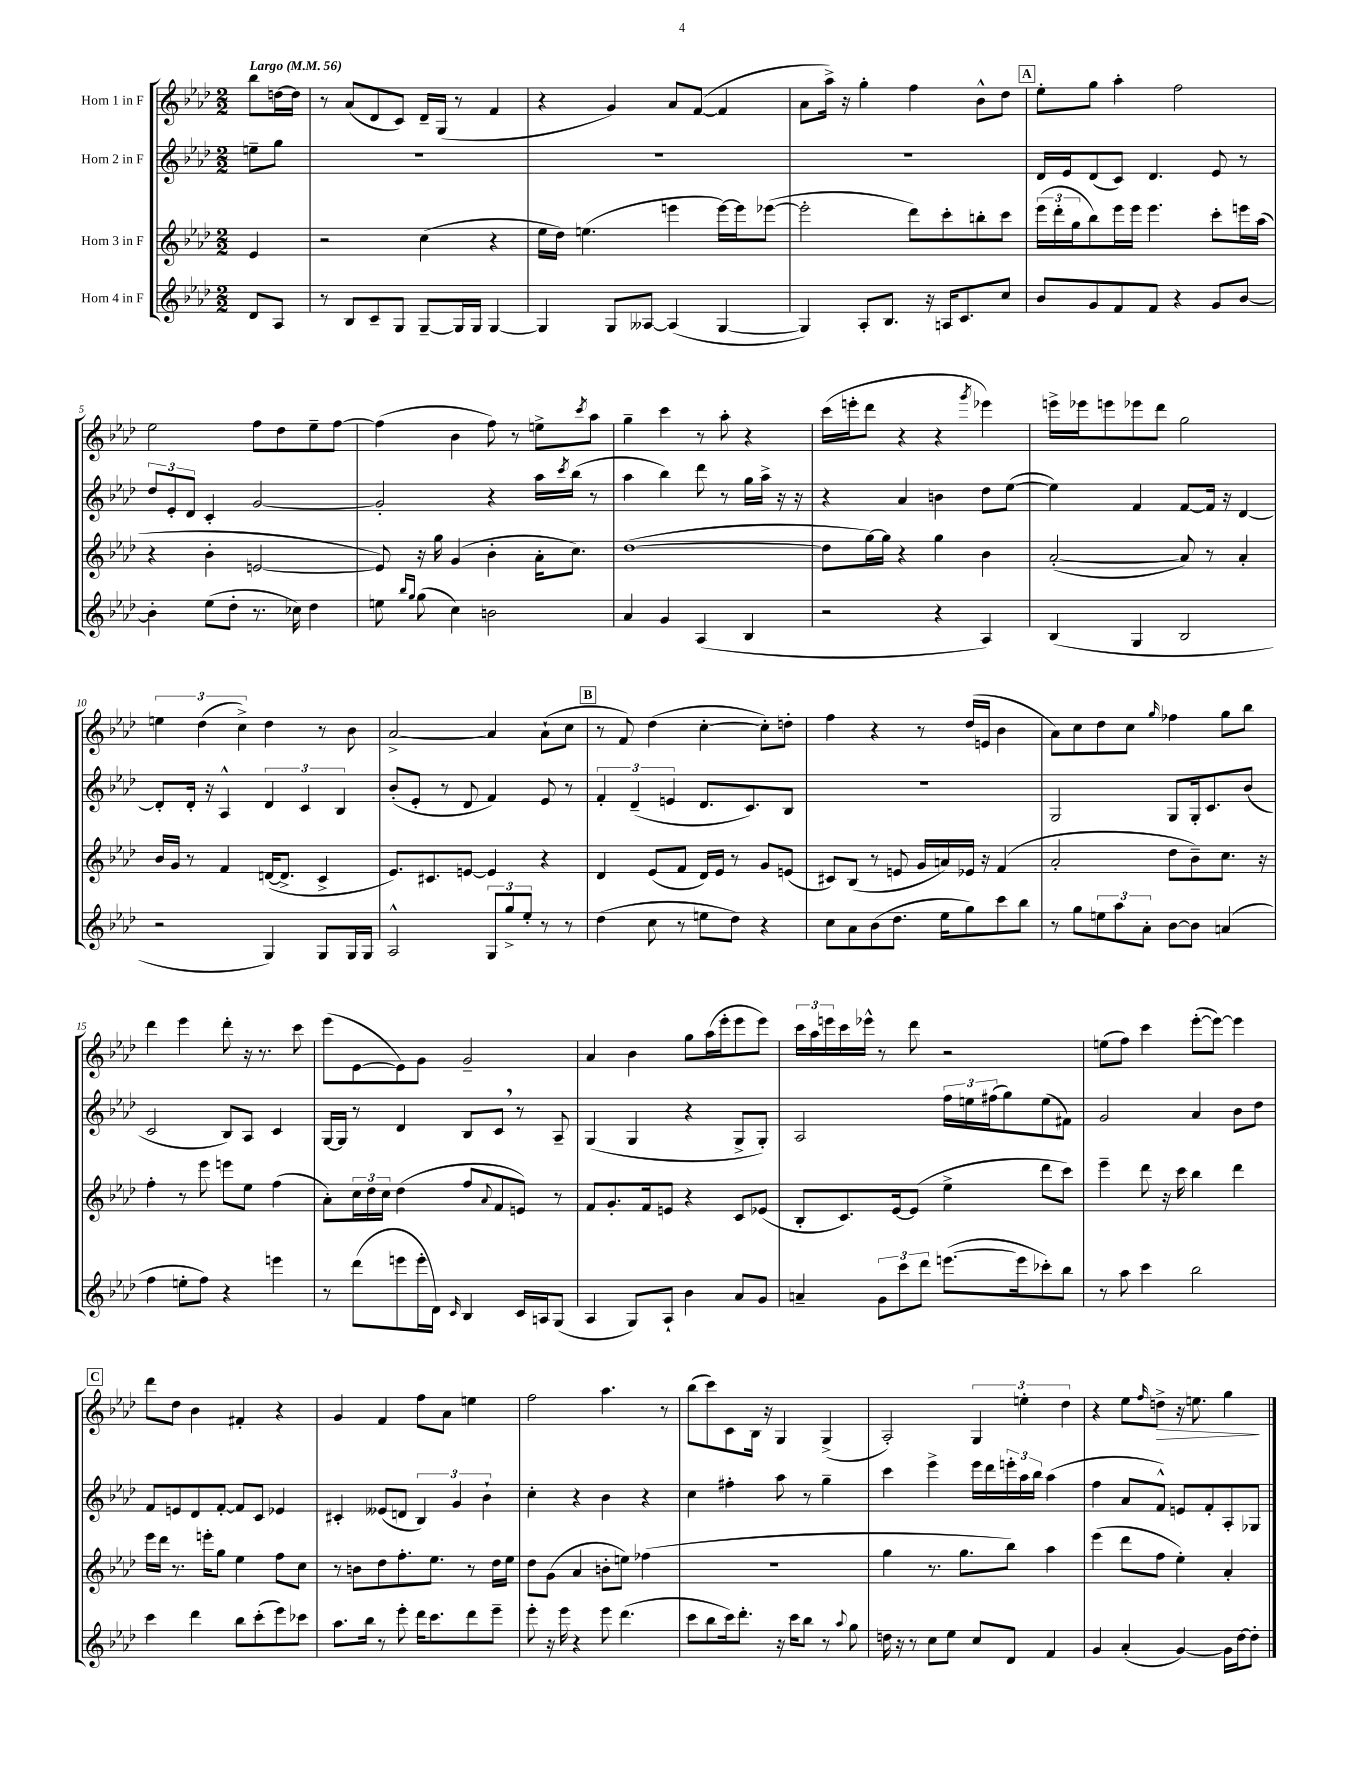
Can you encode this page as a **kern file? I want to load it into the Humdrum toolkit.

**kern	**kern	**kern	**kern
*staff4	*staff3	*staff2	*staff1
*clefG2	*clefG2	*clefG2	*clefG2
*k[b-e-a-d-]	*k[b-e-a-d-]	*k[b-e-a-d-]	*k[b-e-a-d-]
*M2/2	*M2/2	*M2/2	*M2/2
*MM56	*MM56	*MM56	*MM56
8d-/L	4e-/	8ee~\L	8bb-\L
8A-/J	.	8gg\J	[16dd\L
.	.	.	16dd\]JJ
=	=	=	=
8r	2r	1r	8r
8B-/L	.	.	(8a-/L
8c~/	.	.	8d-/
8G/J	.	.	8c/J)
[8G~/L	(4cc\	.	16d-~/LL
.	.	.	(16G/JJ
16G/]L	.	.	8r
16G/JJ	.	.	.
[4G/	4r	.	4f/
=	=	=	=
4G/]	16ee-\LL	1r	4r
.	16dd-\JJ)	.	.
.	(4.ee\	.	.
8G/L	.	.	4g/)
[8A--/J	.	.	.
(4A--/]	4eee\	.	8a-/L
.	.	.	([8f/J
[4G/	[16eee\LL)	.	4f/]
.	16eee\]J	.	.
.	([8eee-\J	.	.
=	=	=	=
4G/])	2eee-'\]	1r	8a-\L
.	.	.	16aa-^\Jk)
.	.	.	16r
8A-'/L	.	.	4gg'\
8.B-/J	.	.	.
.	8ddd-\L)	.	4ff\
16r	.	.	.
16A/LK	8ccc'\	.	.
8.c/	.	.	.
.	8bb'\	.	8b-^^\L
8cc/J	8ccc\J	.	8dd-\J
=	=	=	=
8b-/L	(24eee-\LL	16d-/LL	8ee-'\L
.	24ddd-'\	.	.
.	.	16e-/J	.
.	24gg\J	.	.
8g/	8bb-\)	(8d-/	8gg\J
8f/	16eee-\L	8c/J)	4aa-'\
.	16eee-\JJ	.	.
8f/J	4.eee-\	4.d-/	.
4r	.	.	2ff\
8g/L	8ccc'\L	8e-/	.
[8b-/J	16eee\L	8r	.
.	(16aa-\JJ	.	.
=	=	=	=
4b-'\]	4r	12dd-/L	2ee-\
.	.	12e-'/	.
.	.	12d-/J	.
(8ee-\L	4b-'\	4c'/	.
8dd-'\J	.	.	.
8.r	[2e/	[2g/	8ff\L
.	.	.	8dd-\
16cc-\)	.	.	.
4dd-\	.	.	8ee-~\
.	.	.	[8ff\J
=	=	=	=
8ee\	8e/])	2g'/]	(4ff\]
16qqbb-/LL	.	.	.
16qqgg/JJ	.	.	.
(8gg\	16r	.	.
.	16gg\	.	.
4cc\)	(4g/	.	4b-\
2b\	4b-'\	4r	8ff\)
.	.	.	8r
.	16a-'\LK	16aa-\LL	8ee^\L
.	.	8qccc/	.
.	8.cc\J)	(16bb-\JJ	.
.	.	.	8qccc/
.	.	8r	8aa-\J
=	=	=	=
4a-/	([1dd-	4aa-\	4gg~\
4g/	.	4bb-\)	4ccc\
(4A-/	.	8ddd-\	8r
.	.	8r	8aa-'\
4B-/	.	16gg\LL	4r
.	.	16aa-^\JJ	.
.	.	16r	.
.	.	16r	.
=	=	=	=
2r	8dd-\]L	4r	(16ccc\LL
.	.	.	16eee'\J
.	[16gg\L)	.	8ddd-\J
.	16gg\]JJ	.	.
.	4r	4a-/	4r
4r	4gg\	4b\	4r
.	.	.	8qggg/
4A-/)	4b-\	8dd-\L	4eee-\)
.	.	([8ee-\J	.
=	=	=	=
(4B-/	([2a-'/	4ee-\])	16eee^\LL
.	.	.	16eee-\J
.	.	.	8eee\
4G/	.	4f/	8eee-\
.	.	.	8ddd-\J
2B-/	8a-/])	[8f/L	2gg\
.	8r	16f/]Jk	.
.	.	16r	.
.	4a-'/	[4d-/	.
=	=	=	=
2r	16b-/LL	8d-'/]L	6ee\
.	16g/JJ	.	.
.	8r	16d-'/Jk	.
.	.	.	(6dd-\
.	.	16r	.
.	4f/	4A-^^/	.
.	.	.	6cc^\)
4G/)	([16d/LK	6d-/	4dd-\
.	8.d^/]J	.	.
.	.	6c/	.
8G/L	4c^/	.	8r
.	.	6B-/	.
16G/L	.	.	8b-\
16G/JJ	.	.	.
=	=	=	=
2A-^^/	8.e-/L)	(8b-'/L	[2a-^/
.	.	8e-'/J	.
.	8.c#/	.	.
.	.	8r	.
.	[8e/J	8d-/	.
12G/L	4e/]	4f/)	4a-/]
12gg^/	.	.	.
12ee-'/J	.	.	.
8r	4r	8e-/	(8a-`\L
8r	.	8r	8cc\J
=	=	=	=
(4dd-\	4d-/	6f'/	8r
.	.	.	8f/)
.	.	(6d-~/	.
8cc\	(8e-/L	.	(4dd-\
.	.	6e/	.
8r	8f/J	.	.
8ee\L	16d-/LL)	8.d-/L	[4cc'\
.	16e-/JJ	.	.
8dd-\J)	8r	.	.
.	.	8.c/)	.
4r	8g/L	.	8cc'\]L)
.	(8e/J	8B-/J	8dd'\J
=	=	=	=
8cc\L	8c#/L)	1r	4ff\
8a-\	(8B-/J	.	.
(8b-\	8r	.	4r
8.dd-\J	8e/	.	.
.	16g/LL	.	8r
16ee-\LK	16a/)	.	.
8gg\)	16e-/JJ	.	(16dd-/LL
.	16r	.	16e/JJ
8ccc\	(4f/	.	4b-\
8bb-\J	.	.	.
=	=	=	=
8r	2a-'/	2G/	8a-\L)
8gg\L	.	.	8cc\
12ee\	.	.	8dd-\
12aa-\	.	.	.
.	.	.	8cc\J
12a-'\J	.	.	.
.	.	.	16qqgg/
[8b-\L	8dd-\L	8G/L	4ff-\
8b-\]J	8b-~\)	16G'/k	.
.	.	8.c/	.
(4a/	8.cc\J	.	8gg\L
.	.	(8b-/J	8bb-\J
.	16r	.	.
=	=	=	=
4ff\	4ff'\	2c/	4ddd-\
8ee'\L	8r	.	4eee-\
8ff\J)	8eee-\	.	.
4r	8eee\L	8B-/L)	8ddd-'\
.	8ee-\J	8A-/J	16r
.	.	.	8.r
4eee\	(4ff\	4c/	.
.	.	.	8ccc\
=	=	=	=
8r	8a-'\L)	[16G/LL	(8eee-\L
.	.	16G/]JJ	.
(8ddd-\L	24cc\L	8r	[8e-\
.	24dd-\	.	.
.	24cc\JJ	.	.
8eee\	(4dd-\	4d-/	8e-\])
16eee'\L	.	.	8g\J
16d-\JJ)	.	.	.
16qqc/	.	.	.
4B-/	8ff/L	8B-/L	2g~/
.	8qqa-/	.	.
.	8f/	8c/J	.
16c/LL	8e/J)	8r	.
16A/J	.	.	.
(8G/J	8r	8A-~/	.
=	=	=	=
4A-/	8f/L	(4G/	4a-/
.	8.g'/	.	.
8G/L)	.	4G/	4b-\
.	16f/k	.	.
8A-`/J	8e/J	.	.
4b-\	4r	4r	8gg\L
.	.	.	(16aa-\L
.	.	.	16eee-'\J
8a-/L	8c/L	8G^/L	8eee-\
8g/J	(8e-/J	8G'/J)	8eee-\J)
=	=	=	=
4a~/	8B-'/L	2A-/	24ccc\LL
.	.	.	24aa-\
.	.	.	24eee\
.	8.c/)	.	16ccc\
.	.	.	16eee-^^\JJ
12g\L	.	.	8r
.	[16e-/k	.	.
12ccc\	.	.	.
.	(8e-/]J	.	8ddd-\
12ddd-\J	.	.	.
([8.eee\L	4ee-^\	24ff\LL	2r
.	.	24ee\	.
.	.	(24ff#\J	.
.	.	8gg\)	.
16eee\]k	.	.	.
8ccc-'\)	8ddd-\L	(8ee\	.
8bb-\J	8ccc\J)	8f#\J)	.
=	=	=	=
8r	4eee-~\	2g/	(8ee\L
8aa-\	.	.	8ff\J)
4ccc\	8ddd-\	.	4ccc\
.	16r	.	.
.	16ccc\	.	.
2bb-\	4bb-\	4a-/	([8eee-'\L
.	.	.	8eee-\_J)
.	4ddd-\	8b-\L	4eee-\]
.	.	8dd-\J	.
=	=	=	=
4ccc\	16eee-\LL	8f/L	8ddd-\L
.	16ddd-\JJ	.	.
.	8.r	8e/	8dd-\J
4ddd-\	.	8d-/	4b-\
.	16eee'\LK	.	.
.	8gg\J	[8f'/J	.
8bb-\L	4ee-\	8f/]L	4f#'/
(8ccc'\	.	8c/J	.
8eee-\)	8ff\L	4e-/	4r
8ccc-\J	8cc\J	.	.
=	=	=	=
8.aa-\L	8r	4c#'/	4g/
.	8b\L	.	.
16bb-\Jk	.	.	.
8r	8dd-\	(8e--/L	4f/
8eee-'\	8.ff'\	8d/J	.
16ddd-\LK	.	6B-/)	8ff\L
8.ccc\	8.ee-\J	.	.
.	.	.	8a-\J
.	.	6g/	.
8ddd-\	8r	.	4ee\
.	.	6b-`\	.
8eee-~\J	16dd-\LL	.	.
.	16ee-\JJ	.	.
=	=	=	=
8eee-'\	8dd-\L	4cc'\	2ff\
16r	(8g\J	.	.
16eee-\	.	.	.
4r	4a-/	4r	.
8eee-\	8b'\L	4b-\	4.aa-\
(4.ddd-\	8ee\J)	.	.
.	(4ff-\	4r	.
.	.	.	8r
=	=	=	=
8ccc\L	1r	4cc\	(8bb-\L
8bb-\	.	.	8ccc\)
16ccc\k)	.	4ff#'\	8c\
8.ddd-'\J	.	.	.
.	.	.	16B-\Jk
.	.	.	16r
16r	.	8aa-\	4G/
16ccc\LK	.	.	.
8bb-\J	.	8r	.
8r	.	4gg~\	(4G^/
8qqaa-/	.	.	.
8gg\	.	.	.
=	=	=	=
16dd\	4gg\	4ccc\	2A-'/)
16r	.	.	.
8r	.	.	.
8cc\L	8.r	4eee-^\	.
8ee-\J	.	.	.
.	8.gg\L	.	.
8cc/L	.	16eee-\LL	6G/
.	.	16ddd-\	.
8d-/J	8bb-\J)	24eee'\	.
.	.	24aa-\	6ee'\
.	.	24bb-\JJ	.
4f/	4aa-\	(4aa-\	.
.	.	.	6dd-\
=	=	=	=
4g/	(4eee-\	4ff\	4r
(4a-'/	8ddd-\L	8a-/L	8ee-\L
.	.	.	16qqff/
.	8ff\J	8f^^/J)	8dd^\J
[4g/)	4ee-'\)	8e/L	16r
.	.	.	8.ee\
.	.	8f'/	.
16g\]LL	4a-'/	8A-'/	4gg\
[16dd-\J	.	.	.
8dd-'\]J	.	8G-/J	.
==	==	==	==
*-	*-	*-	*-
